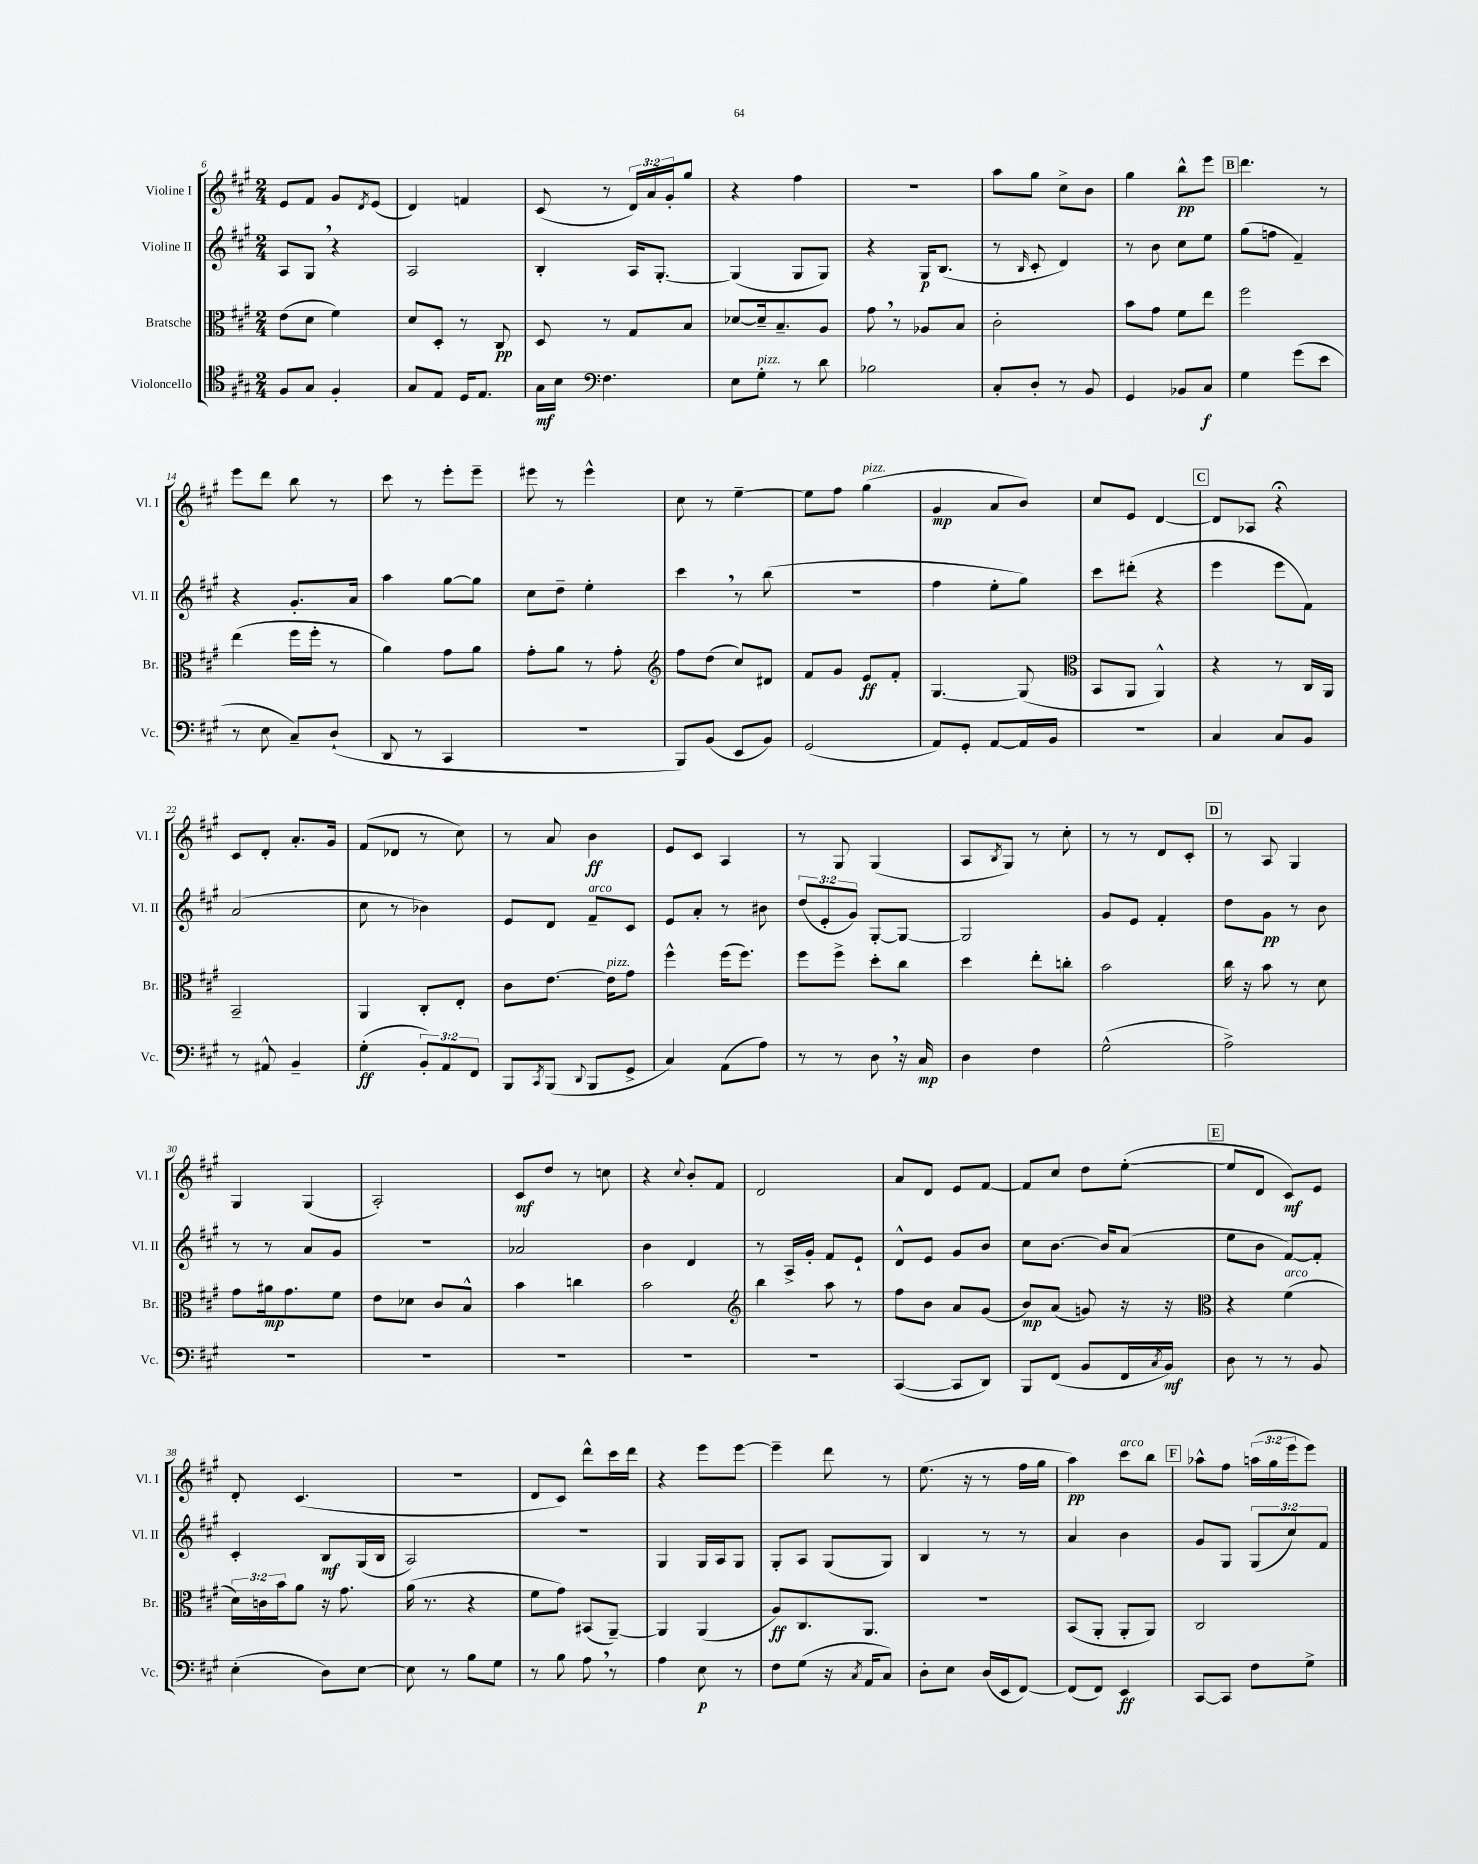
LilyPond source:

<<
\new StaffGroup <<
\new Staff = "s0" \with { instrumentName = "Violine I" shortInstrumentName = "Vl. I" } {
    \clef treble \key a \major \numericTimeSignature \time 2/4 \override Staff.TupletNumber.text = #tuplet-number::calc-fraction-text
    e'8 fis'8 gis'8 \acciaccatura { d'8 } e'8( |
    d'4) f'4 |
    cis'8( r8 \tuplet 3/2 { d'16) a'16 gis'16-. } gis''8 |
    r4 fis''4 |
    r2 |
    a''8 gis''8 cis''8-> b'8 |
    gis''4 b''8-^\pp e'''8 |
    \mark \markup { \box "B" } d'''4. r8 |
    e'''8 d'''8 b''8 r8 |
    cis'''8 r8 e'''8-. e'''8-- |
    eis'''8 r8 eis'''4-^ |
    cis''8 r8 e''4~-- |
    e''8 fis''8 gis''4^\markup { \italic "pizz." }( |
    gis'4\mp a'8 b'8) |
    cis''8 e'8 d'4~ |
    \mark \markup { \box "C" } d'8 aes8 r4\fermata |
    cis'8 d'8-. a'8.-. gis'16 |
    fis'8( des'8 r8 cis''8) |
    r8 a'8 b'4\ff |
    e'8 cis'8 a4 |
    r8 gis8 gis4( |
    a8 \acciaccatura { b8 } gis8) r8 cis''8-. |
    r8 r8 d'8 cis'8-. |
    \mark \markup { \box "D" } r8 a8 gis4 |
    gis4 gis4( |
    a2-.) |
    cis'8\mf d''8 r8 c''8 |
    r4 \appoggiatura { cis''8 } b'8-. fis'8 |
    d'2 |
    a'8 d'8 e'8 fis'8~ |
    fis'8 cis''8 d''8 e''8~-.( |
    \mark \markup { \box "E" } e''8 d'8 cis'8\mf) e'8 |
    d'8-. cis'4.( |
    r2 |
    d'8 cis'8) d'''8-^ cis'''16 d'''16 |
    r4 e'''8 e'''8~ |
    e'''4-- d'''8 r8 |
    e''8.( r16 r8 fis''16 gis''16 |
    a''4\pp) cis'''8^\markup { \italic "arco" } b''8 |
    \mark \markup { \box "F" } aes''8-^ fis''8 \tuplet 3/2 { a''16( gis''16 e'''16 } e'''8) \bar "|." |
}
\new Staff = "s1" \with { instrumentName = "Violine II" shortInstrumentName = "Vl. II" } {
    \clef treble \key a \major \numericTimeSignature \time 2/4 \override Staff.TupletNumber.text = #tuplet-number::calc-fraction-text
    a8 gis8 \breathe r4 |
    a2 |
    b4-. a16 gis8.~-. |
    gis4( gis8 gis8) |
    r4 gis16\p b8.( |
    r8 \grace { b16 } cis'8-. d'4) |
    r8 b'8 cis''8 e''8 |
    \mark \markup { \box "B" } gis''8( f''8 fis'4--) |
    r4 gis'8.-. a'16 |
    a''4 gis''8~ gis''8 |
    cis''8 d''8-- e''4-. |
    cis'''4 \breathe r8 b''8( |
    R2 |
    fis''4 e''8-. gis''8) |
    cis'''8 dis'''8-.( r4 |
    \mark \markup { \box "C" } e'''4 e'''8 fis'8) |
    a'2( |
    cis''8 r8 bes'4) |
    e'8 d'8 fis'8--^\markup { \italic "arco" } cis'8 |
    e'8 a'8-. r8 bis'8 |
    \tuplet 3/2 { d''8( e'8-. gis'8) } gis8~-. gis8~ |
    gis2 |
    gis'8 e'8 fis'4-. |
    \mark \markup { \box "D" } d''8 gis'8\pp r8 b'8 |
    r8 r8 a'8 gis'8 |
    R2 |
    aes'2 |
    b'4 d'4 |
    r8 a16-> gis'16-. fis'8 e'8-! |
    d'8-^ e'8 gis'8 b'8 |
    cis''8 b'8.~ b'16 a'8( |
    \mark \markup { \box "E" } e''8 b'8 fis'8~) fis'8-. |
    cis'4-. b8\mf gis16( b16 |
    a2) |
    R2 |
    gis4 gis16 a16 gis8 |
    gis8-. a8 gis8( gis8) |
    b4 r8 r8 |
    a'4 b'4 |
    \mark \markup { \box "F" } gis'8 gis8 \tuplet 3/2 { gis8( cis''8) fis'8 } \bar "|." |
}
\new Staff = "s2" \with { instrumentName = "Bratsche" shortInstrumentName = "Br." } {
    \clef alto \key a \major \numericTimeSignature \time 2/4 \override Staff.TupletNumber.text = #tuplet-number::calc-fraction-text
    e'8( d'8 fis'4) |
    d'8 d8-. r8 cis8\pp |
    d8 r8 gis8 b8 |
    des'8~ des'16-- b8.-- a8 |
    gis'8 \breathe r8 aes8 b8 |
    cis'2-. |
    b'8 gis'8 fis'8 e''8 |
    \mark \markup { \box "B" } fis''2 |
    e''4( fis''16 fis''16-. r8 |
    a'4) gis'8 a'8 |
    gis'8-. a'8 r8 gis'8-. |
    \clef treble fis''8 d''8( cis''8) dis'8 |
    fis'8 gis'8 e'8\ff fis'8-. |
    gis4.~ gis8( |
    \clef alto b,8 a,8 a,4-^) |
    \mark \markup { \box "C" } r4 r8 cis16 a,16 |
    b,2-- |
    a,4 cis8-. e8-. |
    cis'8 e'8.~ e'16^\markup { \italic "pizz." } gis'8 |
    fis''4-^ fis''16( fis''8.) |
    fis''8 fis''8-> d''8-. cis''8 |
    d''4 e''8-. c''8-. |
    b'2 |
    \mark \markup { \box "D" } cis''16 r16 b'8 r8 d'8 |
    gis'8 ais'16\mp gis'8. fis'8 |
    e'8 des'8 cis'8 b8-^ |
    b'4 c''4 |
    b'2 |
    \clef treble b''4 a''8 r8 |
    fis''8 b'8 a'8 gis'8( |
    b'8\mp) a'8( g'8) r16 r16 |
    \mark \markup { \box "E" } \clef alto r4 fis'4^\markup { \italic "arco" }( |
    \tuplet 3/2 { d'16) c'16 b'16 } a'8 r16 gis'8. |
    a'16( r8. r4 |
    fis'8 gis'8) bis,8( a,8~--) |
    a,4 a,4( |
    a8\ff) cis8. a,8. |
    R2 |
    b,8( a,8-. a,8-. a,8) |
    \mark \markup { \box "F" } cis2 \bar "|." |
}
\new Staff = "s3" \with { instrumentName = "Violoncello" shortInstrumentName = "Vc." } {
    \clef tenor \key a \major \numericTimeSignature \time 2/4 \override Staff.TupletNumber.text = #tuplet-number::calc-fraction-text
    fis8 gis8 fis4-. |
    gis8 e8 d16 e8. |
    gis16\mf b16 \clef bass fis4. |
    e8 gis8-.^\markup { \italic "pizz." } r8 d'8 |
    bes2 |
    cis8-. d8-. r8 b,8 |
    gis,4 bes,8 cis8\f |
    \mark \markup { \box "B" } gis4 gis'8( e'8 |
    r8 e8 cis8--) d8-!( |
    d,8 r8 cis,4 |
    r2 |
    b,,8) b,8( e,8 b,8) |
    gis,2( |
    a,8) gis,8-. a,8~ a,16 b,16 |
    r2 |
    \mark \markup { \box "C" } cis4 cis8 b,8 |
    r8 ais,8-^ b,4-- |
    gis4-.\ff( \tuplet 3/2 { b,8-.) a,8 fis,8 } |
    b,,8 \acciaccatura { cis,8 } b,,8( \appoggiatura { d,8 } b,,8 gis,8-> |
    cis4) a,8( a8) |
    r8 r8 d8 \breathe r16 cis16\mp |
    d4 fis4 |
    gis2-^( |
    \mark \markup { \box "D" } a2->) |
    R2 |
    R2 |
    R2 |
    R2 |
    R2 |
    cis,4~( cis,8 d,8) |
    b,,8 fis,8( b,8 fis,16 \acciaccatura { cis8 } b,16\mf) |
    \mark \markup { \box "E" } d8 r8 r8 b,8 |
    e4-.( d8) e8~ |
    e8 r8 b8 gis8 |
    r8 b8 a8 \breathe r8 |
    a4 e8\p r8 |
    fis8 gis8( r16 \acciaccatura { cis8 } a,16 cis8) |
    d8-. e8 d16( e,16 fis,8~) |
    fis,8( fis,8) e,4\ff |
    \mark \markup { \box "F" } cis,8~ cis,8 fis8 gis8-> \bar "|." |
}
>>
>>
\layout { \context { \Score currentBarNumber = #6 } }
